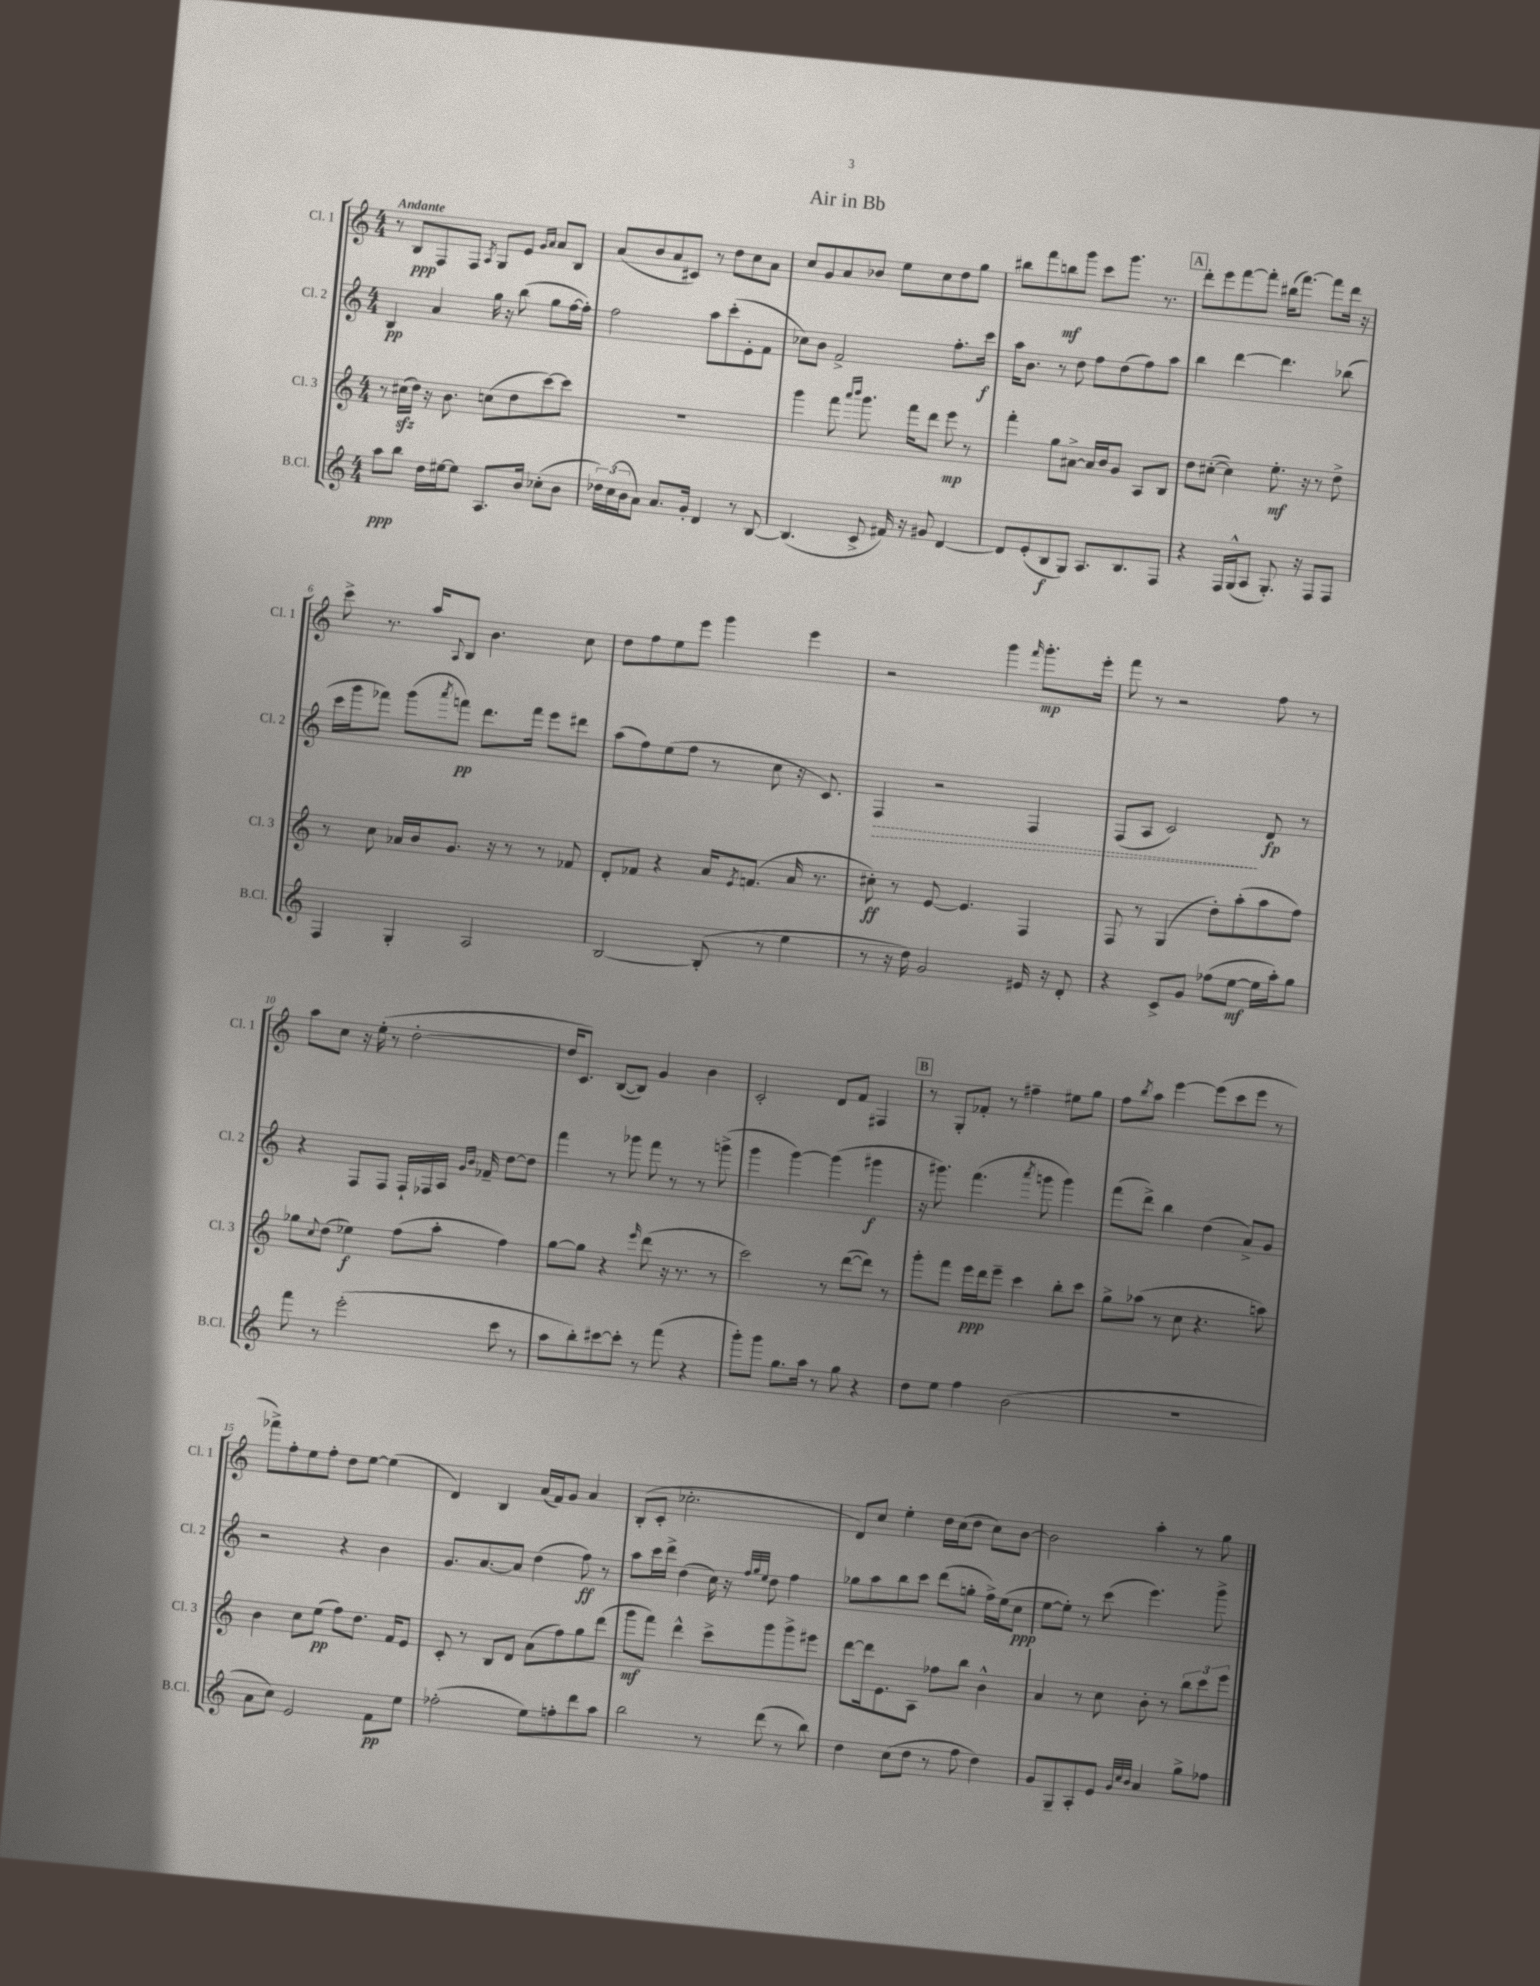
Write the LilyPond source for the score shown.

\header { title = "Air in Bb" }
<<
\new StaffGroup <<
\new Staff = "s0" \with { instrumentName = "Cl. 1" shortInstrumentName = "Cl. 1" } {
    \clef treble \key c \major \numericTimeSignature \time 4/4 \tempo "Andante"
    r8 b8\ppp f8 f8 \acciaccatura { a8 } g8 e'8 \grace { g'16 a'16 } a'8 b8 |
    a'8( b'8 a'8 cis'8) r8 d''8 c''8 a'8 |
    c''8 g'8 a'8 bes'8 e''8 c''8 d''8 g''8 |
    bis''8 f'''8 b''8\mf g'''8 c'''8 g'''8. r8. |
    \mark \markup { \box "A" } d'''8-. e'''8 f'''8~ f'''8-. bis''16( f'''8.~) f'''8 d'''16 r16 |
    c'''8-> r8. a''16 \appoggiatura { a8 } b8 b'4. c''8 |
    d''8 f''8 e''8 e'''8 g'''4 e'''4 |
    r2 g'''4 \grace { f'''16 } g'''8.-.\mp e'''16-. |
    f'''8 r8 r2 f''8 r8 |
    a''8 c''8 r16 e''16-.( r8 d''2~-. |
    d''16 c'8.) b8~( b8) g'4 b'4 |
    c'2-. d'8 f'8 fis4 |
    \mark \markup { \box "B" } r8 g8-. fes'8-. r8 fis''4-- eis''8 g''8 |
    f''8 \acciaccatura { b''8 } a''8 e'''4~ e'''8( c'''8 e'''8 r8 |
    fes'''8->) f''8-. e''8 f''8-. d''8 e''8~ e''4( |
    d'4) b4 a'16( f'16) g'8 a'4 |
    b8-.( c'8-. ces''2.-. |
    d'8) c''8 e''4-. d''16 c''16( d''8 c''8) b'8~ |
    b'2 a''4-. r8 g''8 \bar "|." |
}
\new Staff = "s1" \with { instrumentName = "Cl. 2" shortInstrumentName = "Cl. 2" } {
    \clef treble \key c \major \numericTimeSignature \time 4/4
    b4\pp a'4 g''16 r16 b''8( g''8 f''16~ f''16-.) |
    f''2 a''8 c'''8-.( e'8-. f'8 |
    ces''8) b'8 f'2-> f''8.-. c'''16\f |
    a''16 b'8. r8 d''8 f''8 d''8( f''8) a''8 |
    \mark \markup { \box "A" } b''4 d'''4~ d'''4. bes''8( |
    c'''16 g'''16 fes'''8) g'''8( \acciaccatura { a'''8 } f'''8\pp) d'''8. f'''16 e'''8 dis'''8 |
    a''8( f''8) e''8( f''8 r8 c''8 r16 c'8.) |
    \once \override Hairpin.style = #'dashed-line f4\> r2 f4 |
    f8( a8 c'2\!) d'8\fp r8 |
    r4 f8 f8 f16-! fes16 a16 \grace { g'16 b'16 } fes'16-- d''8~ d''8 |
    f'''4 r8 ges'''8 f'''8 r8 r8 g'''8->( |
    g'''4 g'''4~) g'''4( gis'''4\f |
    \mark \markup { \box "B" } r16 gis'''8.) f'''4.( \acciaccatura { a'''8 } g'''8 g'''4) |
    f'''8( d'''8->) b''4 d''4( a'8->) g'8 |
    r2 r4 b'4 |
    g'8. a'8.~ a'8 d''4( f''8\ff) r8 |
    a''8 c'''16 d'''16-> d''4( c''16) r16 \grace { f''32 g''32 e''32 } d''8 f''4 |
    ges''8 a''8 b''8 c'''8 d'''8( g''8-. f''16->) e''16( c''8\ppp |
    e''8~ e''8-.) r8 c'''8( e'''4.) g'''8-> \bar "|." |
}
\new Staff = "s2" \with { instrumentName = "Cl. 3" shortInstrumentName = "Cl. 3" } {
    \clef treble \key c \major \numericTimeSignature \time 4/4
    r8 cis''16\sfz( d''16) r16 b'8. c''8( d''8 c'''8~) c'''8 |
    R1 |
    g'''4 f'''8 \grace { a'''16 b'''16 } g'''8. f'''16 d'''8 e'''8\mp r8 |
    f'''4-. g''8 ais'8~-> ais'16 b'16 g'8 a8 b8 |
    \mark \markup { \box "A" } d''8 cis''8~-.( cis''4) e''8.-.\mf r16 r8 d''8-> |
    r8 c''8 aes'16 b'16 g'8. r16 r8 r8 fes'8 |
    d'8-. fes'8 r4 a'16 \acciaccatura { e'8 } f'8.( a'16 r8. |
    cis''8-.\ff) r8 e'8~ e'4. f4 |
    f8 r8 g4( d''8-.) a''8-.( a''8 f''8) |
    ges''8 \appoggiatura { c''8 } d''8( ees''4\f) f''8( a''8-. f''4) |
    g''8~ g''8 r4 \grace { e'''16 } d'''8( r16 r8. r8 |
    c'''2) r8 d'''8~( d'''8) r8 |
    \mark \markup { \box "B" } g'''8-. f'''8 e'''16\ppp d'''16 e'''8-- c'''4 b''8-. c'''8 |
    g''8-> aes''8( r8 c''8 r4. a''8) |
    b'4 c''8 e''8\pp( f''8) d''8. f'16 e'8 |
    c'8-. r8 b8 d'8 a'8( f''8) g''8 d'''8( |
    g'''8\mf f'''8) d'''4-^ c'''8-> g'''8 g'''8-> eis'''8 |
    d'''8~ d'''16 e'8. a8 fes''8 b''8 b'4-^ |
    a'4 r8 c''8 b'8-. r8 \tuplet 3/2 { b''8 c'''8 e'''8 } \bar "|." |
}
\new Staff = "s3" \with { instrumentName = "B.Cl." shortInstrumentName = "B.Cl." } {
    \clef treble \key c \major \numericTimeSignature \time 4/4
    a''8\ppp b''8 d''16 eis''16~ eis''8 a8. b'16 ces''8-.( b'8 |
    \tuplet 3/2 { des''16) c''16( b'16 } a'8) a'8. g'16-. d'4 r8 b8~ |
    b4.( c'8-> fis'16) r16 gis'8 d'4~ |
    d'8 e'8-.( b8\f g8) a8. b8. f8 |
    \mark \markup { \box "A" } r4 f16 g16-^( a8 g8.-.) r16 f8 f8 |
    f4 g4-. a2 |
    b2~ b8-.( r8 e''4 |
    r8 r16 d''16) g'2 eis'16 r16 d'8-. |
    r4 c'8-> g'8 fes''8( e''8~\mf e''16 a''16-.) g''8 |
    f'''8 r8 e'''2-.( c'''8 r8 |
    a''8 b''8-.) cis'''8~ cis'''8-. r8 f'''8( r4 |
    g'''8-.) g'''8 g''8. a''16 r8 g''8 r4 |
    \mark \markup { \box "B" } d''8 e''8 f''4 b'2( |
    R1 |
    a'8 c''8) e'2 f'8\pp e''8 |
    fes''2-.( e''8) f''8-. d'''8 a''8 |
    b''2 r8 d'''8( r8 b''8) |
    d''4 c''8( d''8 r8 f''8 d''4) |
    g'8 g8-- a8-. e'8 \grace { g'32 c''32 b'32 } a'4 g''8-> fes''8 \bar "|." |
}
>>
>>
